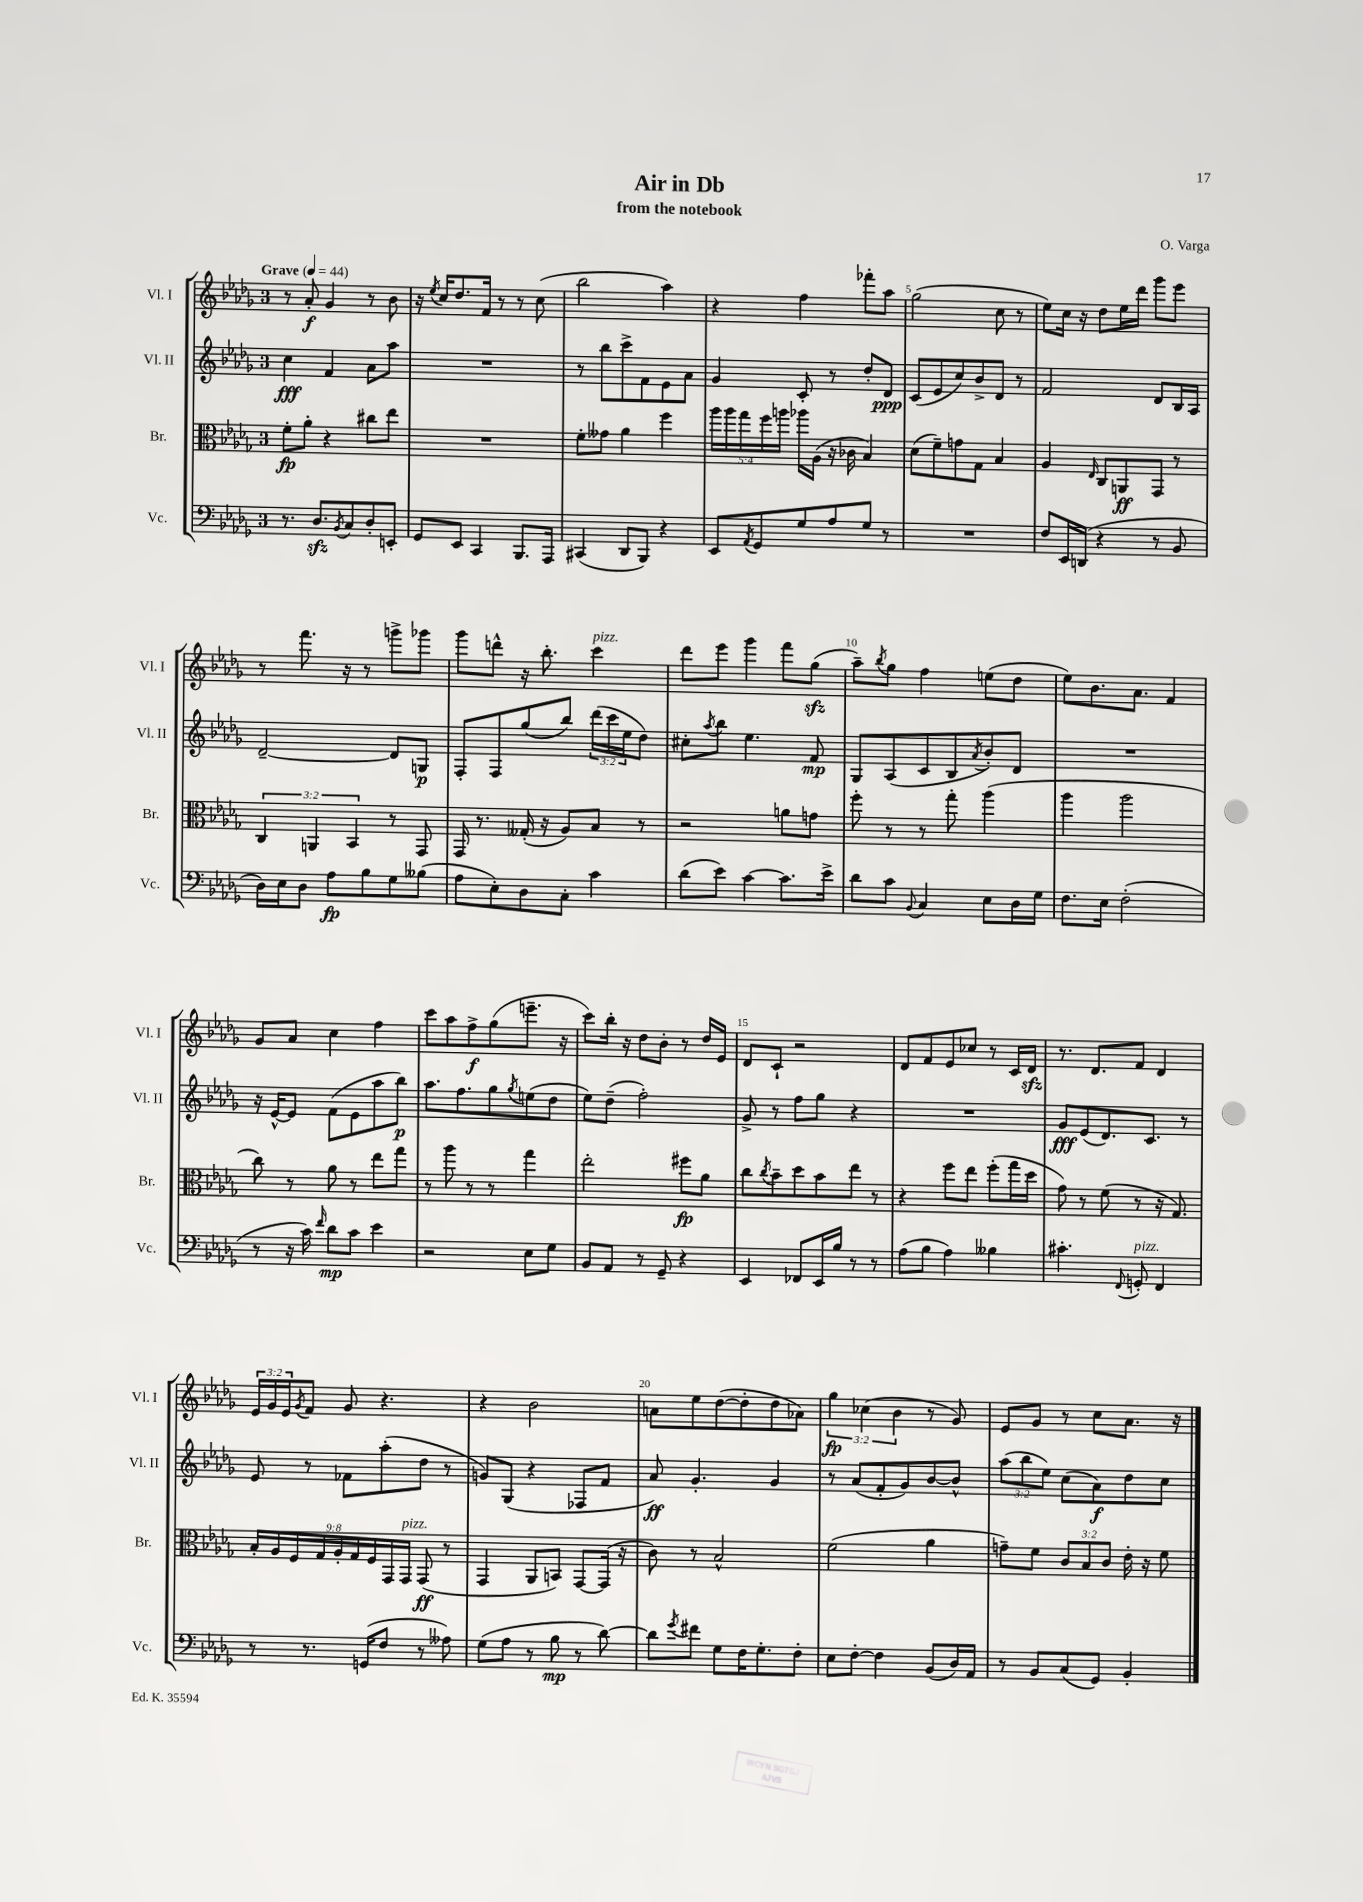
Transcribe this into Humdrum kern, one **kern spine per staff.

**kern	**dynam	**kern	**dynam	**kern	**dynam	**kern	**dynam
*part4	*part4	*part3	*part3	*part2	*part2	*part1	*part1
*staff4	*staff4	*staff3	*staff3	*staff2	*staff2	*staff1	*staff1
*I"Vc.	*	*I"Br.	*	*I"Vl. II	*	*I"Vl. I	*
*I'Vc.	*	*I'Br.	*	*I'Vl. II	*	*I'Vl. I	*
*clefF4	*	*clefC3	*	*clefG2	*	*clefG2	*
*k[b-e-a-d-g-]	*	*k[b-e-a-d-g-]	*	*k[b-e-a-d-g-]	*	*k[b-e-a-d-g-]	*
*M3/4	*	*M3/4	*	*M3/4	*	*M3/4	*
*MM44	*	*MM44	*	*MM44	*	*MM44	*
=1	=1	=1	=1	=1	=1	=1	=1
!	!	!	!	!	!	!LO:TX:a:B:t=Grave	!
8.r	.	8f'\L	fp	4cc\	fff	8r	.
.	.	8a-'\J	.	.	.	8a-'/	f
8.D-zz/L	.	.	.	.	.	.	.
.	.	4r	.	4f/	.	4g-/	.
8qBB-/	.	.	.	.	.	.	.
8C/	.	.	.	.	.	.	.
8D-'/	.	8cc#X\L	.	8a-\L	.	8r	.
8EEn'/J	.	8ee-\J	.	8aa-\J	.	8b-\	.
=2	=2	=2	=2	=2	=2	=2	=2
8GG-/L	.	2.r	.	2.r	.	16r	.
.	.	.	.	.	.	8qee-/	.
.	.	.	.	.	.	16cc/KL	.
8EE-/J	.	.	.	.	.	8.dd-/	.
4CC/	.	.	.	.	.	.	.
.	.	.	.	.	.	16f/Jk	.
.	.	.	.	.	.	8r	.
8.BBB-/L	.	.	.	.	.	8r	.
.	.	.	.	.	.	(8cc\	.
16AAA-/Jk	.	.	.	.	.	.	.
=3	=3	=3	=3	=3	=3	=3	=3
(4CC#X/	.	8f'\L	.	8r	.	2bb-\	.
.	.	8g--X\J	.	8bb-\L	.	.	.
8DD-/L	.	4a-\	.	8ccc^\	.	.	.
8BBB-/J)	.	.	.	8f\	.	.	.
4r	.	4ff\	.	8e-\	.	4aa-\)	.
.	.	.	.	8a-\J	.	.	.
=4	=4	=4	=4	=4	=4	=4	=4
8EE-/L	.	20aa-\LL	.	4g-/	.	4r	.
.	.	20aa-\	.	.	.	.	.
.	.	20gg-\	.	.	.	.	.
8qAA-/	.	.	.	.	.	.	.
8GG-/	.	.	.	.	.	.	.
.	.	20ff\	.	.	.	.	.
.	.	20aan\JJ	.	.	.	.	.
8G-/	.	16aa-X\LL	.	8c'/	.	4ff\	.
.	.	(16A-\JJ	.	.	.	.	.
8A-/	.	16r	.	8r	.	.	.
.	.	16c-X\	.	.	.	.	.
8G-/J	.	4B-/)	.	8dd-'/L	.	8fff-X'\L	.
8r	.	.	.	8d-/J	ppp	8aa-\J	.
=5	=5	=5	=5	=5	=5	=5	=5
2.r	.	(8d-\L	.	(8c/L	.	(2gg-\	.
.	.	8f~\)	.	8e-/	.	.	.
.	.	8gn\	.	8cc/)	.	.	.
.	.	8G-\J	.	8b-^/	.	.	.
.	.	4B-/	.	8d-/J	.	8cc\	.
.	.	.	.	8r	.	8r	.
=6	=6	=6	=6	=6	=6	=6	=6
8F/L	.	4A-/	.	2f/	.	8ee-\L)	.
16EE-/L	.	.	.	.	.	16cc\Jk	.
(16DDn/JJ	.	.	.	.	.	16r	.
.	.	16qqE-/	.	.	.	.	.
4r	.	8C/L	.	.	.	8dd-\L	.
.	.	8AAn/	ff	.	.	16ee-\L	.
.	.	.	.	.	.	16ddd-\JJ	.
8r	.	8GG-/J	.	8d-/L	.	8ggg-\L	.
8BB-/	.	8r	.	16B-/L	.	8eee-\J	.
.	.	.	.	16A-/JJ	.	.	.
!!LO:LB:g=z
=7	=7	=7	=7	=7	=7	=7	=7
16D-\LL)	.	6C/	.	[2d-~/	.	8r	.
16E-\J	.	.	.	.	.	.	.
8D-\J	.	.	.	.	.	8.fff\	.
.	.	6AAn/	.	.	.	.	.
8A-\L	fp	.	.	.	.	.	.
.	.	.	.	.	.	16r	.
.	.	6BB-/	.	.	.	.	.
8B-\	.	.	.	.	.	8r	.
8G-\	.	8r	.	8d-/L]	.	8gggn^\L	.
(8B--X\J	.	8GG-/	.	8Gn/J	p	8ggg-X\J	.
=8	=8	=8	=8	=8	=8	=8	=8
8A-\L	.	16GG-/	.	8F'/L	.	8ggg-\L	.
.	.	8.r	.	.	.	.	.
8E-'\)	.	.	.	8F/	.	8dddn^^\J	.
8D-\	.	(16G--X'/	.	(8gg-/	.	16r	.
.	.	16r	.	.	.	8.bb-'\	.
8C'\J	.	8A-/L)	.	8bb-/J)	.	.	.
!	!	!	!	!	!	!LO:TX:a:i:t=pizz.	!
4c\	.	8B-/J	.	(24ddd-\LL	.	4ccc\	.
.	.	.	.	24ccc\	.	.	.
.	.	.	.	24ee-\J	.	.	.
.	.	8r	.	8dd-\J)	.	.	.
=9	=9	=9	=9	=9	=9	=9	=9
(8d-\L	.	2r	.	8cc#X'\L	.	8ddd-\L	.
.	.	.	.	8qaa-/	.	.	.
8e-\J)	.	.	.	8bb-\J	.	8eee-\J	.
[4c\	.	.	.	4.ee-\	.	4ggg-\	.
8.c\L]	.	8an\L	.	.	.	8fff\L	.
.	.	8gn\J	.	8f/	mp	(8gg-zz\J	.
16e-^\Jk	.	.	.	.	.	.	.
=10	=10	=10	=10	=10	=10	=10	=10
8d-\L	.	8ff'\	.	8G-/L	.	8aa-~\L)	.
.	.	.	.	.	.	8qbb-/	.
8c\J	.	8r	.	(8A-/	.	8gg-\J	.
8qqBB-/	.	.	.	.	.	.	.
4C/	.	8r	.	8c/	.	4ff\	.
.	.	8gg-'\	.	8B-/	.	.	.
.	.	.	.	8qa-/	.	.	.
8E-\L	.	(4aa-\	.	8b-'/)	.	(8een\L	.
16D-\L	.	.	.	8d-/J	.	8dd-\J	.
16G-\JJ	.	.	.	.	.	.	.
=11	=11	=11	=11	=11	=11	=11	=11
8.F\L	.	4aa-\	.	2.r	.	8ee-\L)	.
.	.	.	.	.	.	8.b-\	.
16E-\Jk	.	.	.	.	.	.	.
(2F'\	.	2aa-\	.	.	.	.	.
.	.	.	.	.	.	8.a-\J	.
.	.	.	.	.	.	4f/	.
!!LO:LB:g=z
=12	=12	=12	=12	=12	=12	=12	=12
8r	.	8cc\)	.	16r	.	8g-/L	.
.	.	.	.	[16e-^^/KL	.	.	.
16r	.	8r	.	8e-/J]	.	8a-/J	.
16c\)	.	.	.	.	.	.	.
16qqf/	.	.	.	.	.	.	.
8d-\L	mp	8a-\	.	(8f\L	.	4cc\	.
8c\J	.	8r	.	8e-\	.	.	.
4e-\	.	8ee-\L	.	8aa-\	.	4ff\	.
.	.	8gg-\J	.	8bb-\J)	p	.	.
=13	=13	=13	=13	=13	=13	=13	=13
2r	.	8r	.	8.aa-\L	.	8ccc\L	.
.	.	8aa-\	.	.	.	8aa-\	.
.	.	.	.	8.ff\	.	.	.
.	.	8r	.	.	.	8ff^\	f
.	.	8r	.	8gg-\	.	(8gg-\	.
.	.	.	.	8qgg-/	.	.	.
8E-\L	.	4gg-\	.	(8een\	.	8.eeen~\J	.
8G-\J	.	.	.	8dd-\J	.	.	.
.	.	.	.	.	.	16r	.
=14	=14	=14	=14	=14	=14	=14	=14
8BB-/L	.	2ee-'\	.	8ee-\L)	.	8ccc\L)	.
8AA-/J	.	.	.	(8dd-~\J	.	16bb-'\Jk	.
.	.	.	.	.	.	16r	.
8r	.	.	.	2ff'\)	.	8dd-\L	.
8GG-~/	.	.	.	.	.	8b-'\J	.
4r	.	8ff#X\L	fp	.	.	8r	.
.	.	8a-\J	.	.	.	16dd-/LL	.
.	.	.	.	.	.	16e-/JJ	.
=15	=15	=15	=15	=15	=15	=15	=15
4EE-/	.	8cc\L	.	8g-^/	.	8d-/L	.
.	.	8qcc/	.	.	.	.	.
.	.	8b-~\	.	8r	.	8c`/J	.
8FF-X/L	.	8dd-\	.	8ff\L	.	2r	.
16EE-/L	.	8b-\	.	8gg-\J	.	.	.
16B-/JJ	.	.	.	.	.	.	.
8r	.	8ee-\J	.	4r	.	.	.
8r	.	8r	.	.	.	.	.
=16	=16	=16	=16	=16	=16	=16	=16
(8A-\L	.	4r	.	2.r	.	8d-/L	.
8B-\J	.	.	.	.	.	8f/	.
4A-\)	.	8ff\L	.	.	.	8e-/	.
.	.	8ee-\J	.	.	.	8cc-X/J	.
4B--X\	.	(8ff'\L	.	.	.	8r	.
.	.	16gg-\L	.	.	.	16c/LL	.
.	.	16dd-\JJ	.	.	.	16d-zz/JJ	.
=17	=17	=17	=17	=17	=17	=17	=17
4.c#X'\	.	8g-\)	.	8g-/L	fff	8.r	.
.	.	8r	.	(8e-/	.	.	.
.	.	.	.	.	.	8.d-/L	.
.	.	(8f\	.	8.d-/)	.	.	.
8qqFF/	.	.	.	.	.	.	.
!LO:TX:a:i:t=pizz.	!	!	!	!	!	!	!
8GGn'/	.	8r	.	.	.	8f/J	.
.	.	.	.	8.c/J	.	.	.
4FF/	.	16r	.	.	.	4d-/	.
.	.	8.G-/)	.	.	.	.	.
.	.	.	.	8r	.	.	.
!!LO:LB:g=z
=18	=18	=18	=18	=18	=18	=18	=18
8r	.	18B-'/LL	.	8e-/	.	24e-/LL	.
.	.	.	.	.	.	24g-/	.
.	.	18A-/	.	.	.	.	.
.	.	.	.	.	.	24e-/J	.
.	.	18F/	.	.	.	.	.
.	.	.	.	.	.	8qg-/	.
8.r	.	.	.	8r	.	8f/J	.
.	.	18G-/	.	.	.	.	.
.	.	18A-'/	.	.	.	.	.
.	.	.	.	8f-X\L	.	8g-/	.
.	.	18G-/	.	.	.	.	.
(16GGn/KL	.	.	.	.	.	.	.
.	.	18F/	.	.	.	.	.
8F/J	.	.	.	(8aa-'\	.	4.r	.
.	.	18GG-/	.	.	.	.	.
!	!	!LO:TX:a:i:t=pizz.	!	!	!	!	!
.	.	18GG-/JJ	.	.	.	.	.
8r	.	(8GG-/	ff	8dd-\J	.	.	.
8A--X\)	.	8r	.	8r	.	.	.
=19	=19	=19	=19	=19	=19	=19	=19
(8G-\L	.	4GG-/	.	8gn/L)	.	4r	.
8A-\J	.	.	.	(8G-/J	.	.	.
8r	.	8AA-/L	.	4r	.	2b-\	.
8B-\	mp	8BBn/J)	.	.	.	.	.
8r	.	[8GG-/L	.	8F-X/L	.	.	.
[8d-\)	.	(16GG-/Jk]	.	8f/J	.	.	.
.	.	16r	.	.	.	.	.
=20	=20	=20	=20	=20	=20	=20	=20
8d-\L]	.	8c\)	.	8a-/)	ff	8an\L	.
8qg-/	.	.	.	.	.	.	.
8f#X\J	.	8r	.	4.g-'/	.	8ee-\	.
8G-\L	.	2B-^^/	.	.	.	([8dd-\	.
16F\K	.	.	.	.	.	8dd-'\]	.
8.G-'\	.	.	.	.	.	.	.
.	.	.	.	4g-/	.	8dd-\	.
8F'\J	.	.	.	.	.	8a-X\J)	.
=21	=21	=21	=21	=21	=21	=21	=21
8E-\L	.	(2f\	.	8r	.	6gg-\	fp
[8F'\J	.	.	.	(8a-/L	.	.	.
.	.	.	.	.	.	(6cc-X\	.
4F\]	.	.	.	8f'/	.	.	.
.	.	.	.	.	.	6b-\	.
.	.	.	.	8g-/)	.	.	.
(8BB-/L	.	4a-\	.	[8b-/	.	8r	.
16D-/L)	.	.	.	8b-^^/J]	.	8g-/)	.
16AA-/JJ	.	.	.	.	.	.	.
=22	=22	=22	=22	=22	=22	=22	=22
8r	.	8gn~\L)	.	(12aa-\L	.	8e-/L	.
.	.	.	.	12bb-\	.	.	.
8BB-/L	.	8f\J	.	.	.	8g-/J	.
.	.	.	.	12ee-\J)	.	.	.
(8C/	.	12c/L	.	(8cc\L	.	8r	.
.	.	12B-/	.	.	.	.	.
8GG-/J)	.	.	.	8a-\)	f	8cc\L	.
.	.	12c/J	.	.	.	.	.
4BB-'/	.	16e-'\	.	8dd-\	.	8.a-\J	.
.	.	16r	.	.	.	.	.
.	.	8f\	.	8cc\J	.	.	.
.	.	.	.	.	.	16r	.
==	==	==	==	==	==	==	==
*-	*-	*-	*-	*-	*-	*-	*-
